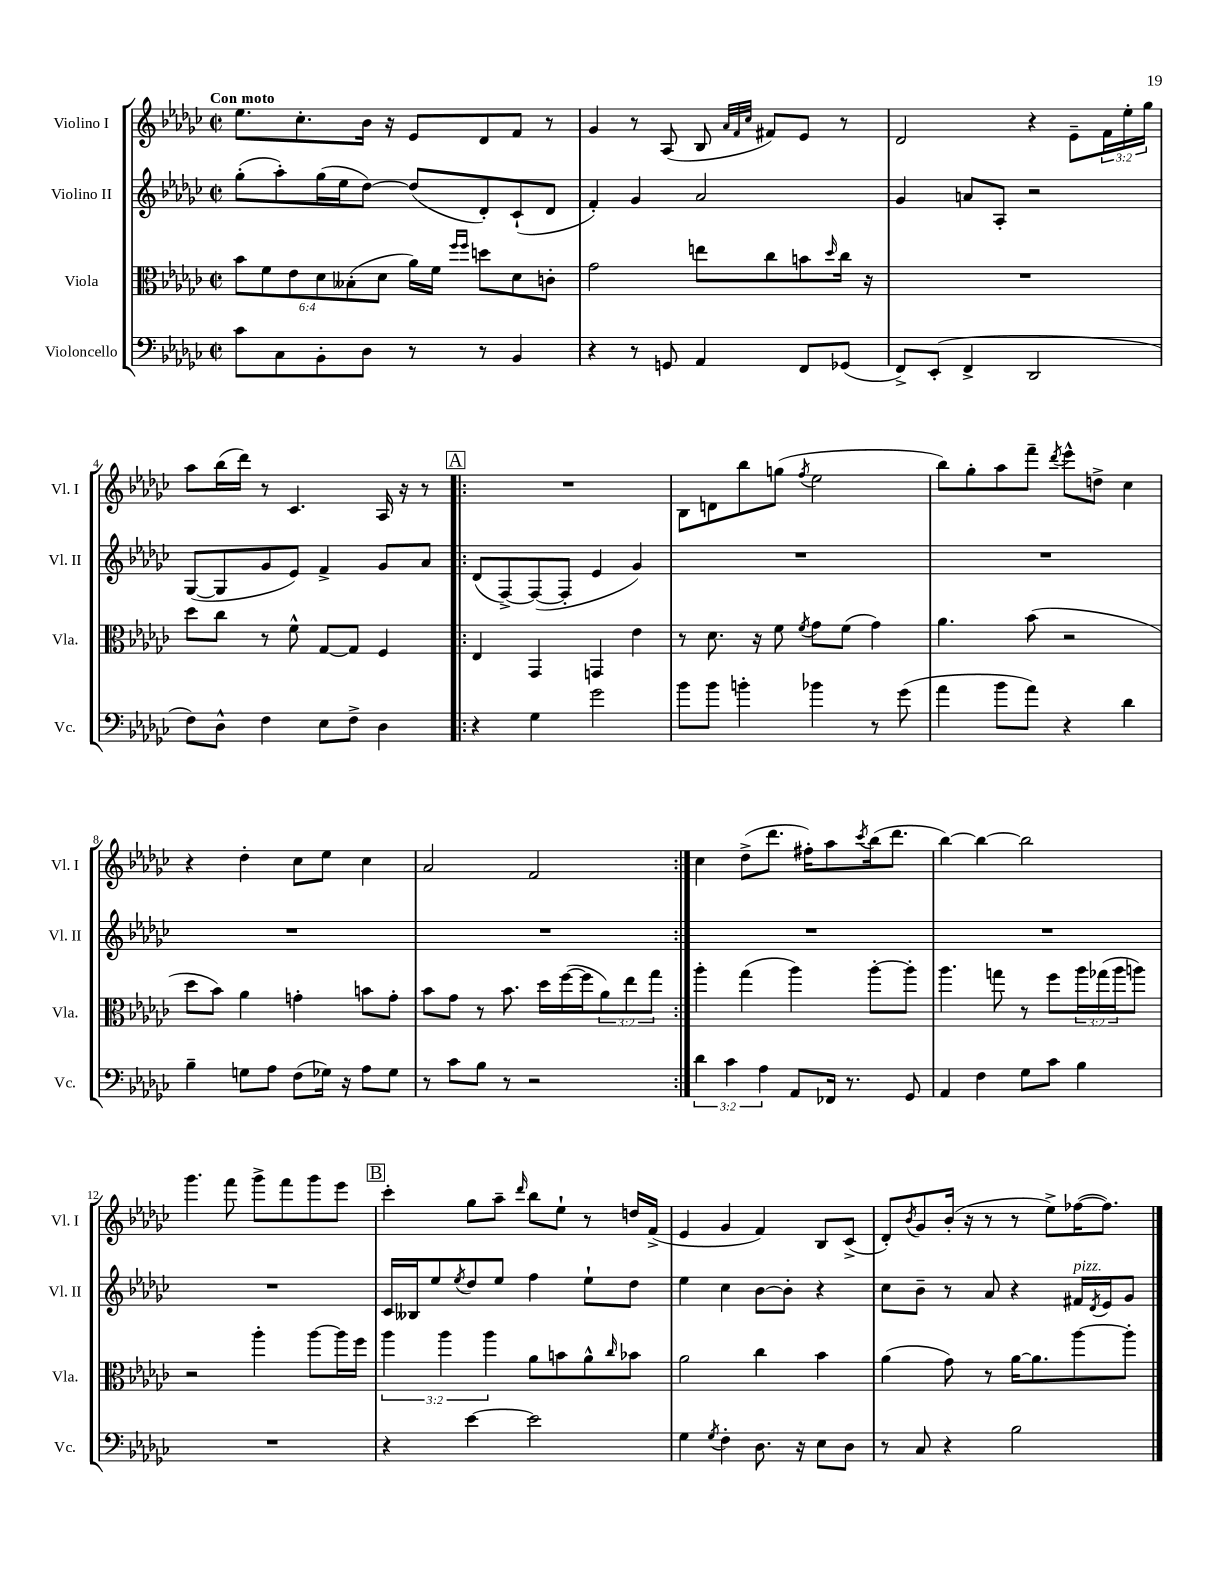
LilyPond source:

<<
\new StaffGroup <<
\new Staff = "s0" \with { instrumentName = "Violino I" shortInstrumentName = "Vl. I" } {
    \clef treble \key ges \major \defaultTimeSignature \time 2/2 \override Staff.TupletNumber.text = #tuplet-number::calc-fraction-text \tempo "Con moto"
    ees''8. ces''8.-. bes'16 r16 ees'8 des'8 f'8 r8 |
    ges'4 r8 aes8( bes8 \grace { aes'32 f'32 ces''32 } fis'8) ees'8 r8 |
    des'2 r4 ees'8-- \tuplet 3/2 { f'16 ees''16-. ges''16 } |
    aes''8 bes''16( des'''16) r8 ces'4. aes16 r16 r8 |
    \repeat volta 2 { \mark \markup { \box "A" } R1 |
    bes8 d'8 bes''8 g''8( \acciaccatura { f''8 } ees''2 |
    bes''8) ges''8-. aes''8 f'''8-- \acciaccatura { des'''8 } ees'''8-^ d''8-> ces''4 |
    r4 des''4-. ces''8 ees''8 ces''4 |
    aes'2 f'2 | }
    ces''4 des''8->( des'''8. fis''16-.) aes''8 \acciaccatura { ces'''8 } bes''16( des'''8. |
    bes''4~) bes''4~ bes''2 |
    ges'''4. f'''8 ges'''8-> f'''8 ges'''8 ees'''8 |
    \mark \markup { \box "B" } ces'''4-. ges''8 aes''8-- \grace { des'''16 } bes''8 ees''8-! r8 d''16 f'16->( |
    ees'4 ges'4 f'4) bes8 ces'8->( |
    des'8-.) \acciaccatura { bes'8 } ges'8 bes'16-.( r16 r8 r8 ees''8->) fes''16~( fes''8.) \bar "|." |
}
\new Staff = "s1" \with { instrumentName = "Violino II" shortInstrumentName = "Vl. II" } {
    \clef treble \key ges \major \defaultTimeSignature \time 2/2
    ges''8-.( aes''8-.) ges''16( ees''16 des''8~) des''8( des'8-.) ces'8-!( des'8 |
    f'4-.) ges'4 aes'2 |
    ges'4 a'8 aes8-. r2 |
    ges8~( ges8 ges'8 ees'8) f'4-> ges'8 aes'8 |
    \repeat volta 2 { \mark \markup { \box "A" } des'8( f8~->) f8~( f8-. ees'4 ges'4) |
    R1 |
    R1 |
    R1 |
    R1 | }
    R1 |
    R1 |
    R1 |
    \mark \markup { \box "B" } ces'16 beses16 ees''8 \acciaccatura { ees''8 } des''8 ees''8 f''4 ees''8-! des''8 |
    ees''4 ces''4 bes'8~ bes'8-. r4 |
    ces''8 bes'8-- r8 aes'8 r4 fis'16^\markup { \italic "pizz." } \acciaccatura { des'8 } ees'16 ges'8 \bar "|." |
}
\new Staff = "s2" \with { instrumentName = "Viola" shortInstrumentName = "Vla." } {
    \clef alto \key ges \major \defaultTimeSignature \time 2/2 \override Staff.TupletNumber.text = #tuplet-number::calc-fraction-text
    \tuplet 6/4 { bes'8 f'8 ees'8 des'8 beses8-.( des'8 } aes'16) f'16 \grace { f''16 f''16 } d''8 des'8 c'8-. |
    ges'2 e''8 ces''8 b'8 \grace { des''16 } ces''16 r16 |
    R1 |
    des''8 ces''8 r8 f'8-^ ges8~ ges8 f4 |
    \repeat volta 2 { \mark \markup { \box "A" } ees4 ges,4 g,4 ees'4 |
    r8 des'8. r16 f'8 \acciaccatura { f'8 } ges'8 f'8( ges'4) |
    aes'4. bes'8( r2 |
    des''8 bes'8) aes'4 g'4-. b'8 g'8-. |
    bes'8 ges'8 r8 bes'8. des''16 f''16~( f''16 \tuplet 3/2 { aes'8) ees''8 ges''8 } | }
    aes''4-. ges''4( aes''4) aes''8~-. aes''8-. |
    aes''4. g''8 r8 f''8 \tuplet 3/2 { aes''16 ges''16( aes''16 } a''8) |
    r2 aes''4-. aes''8~ aes''16 f''16 |
    \mark \markup { \box "B" } \tuplet 3/2 { aes''4 aes''4 aes''4 } aes'8 b'8 aes'8-^ \grace { ces''16 } bes'8 |
    aes'2 ces''4 bes'4 |
    aes'4( ges'8) r8 aes'16~ aes'8. aes''8~ aes''8-. \bar "|." |
}
\new Staff = "s3" \with { instrumentName = "Violoncello" shortInstrumentName = "Vc." } {
    \clef bass \key ges \major \defaultTimeSignature \time 2/2 \override Staff.TupletNumber.text = #tuplet-number::calc-fraction-text
    ces'8 ces8 bes,8-. des8 r8 r8 bes,4 |
    r4 r8 g,8 aes,4 f,8 ges,8( |
    f,8->) ees,8-.( f,4-> des,2 |
    f8) des8-^ f4 ees8 f8-> des4 |
    \repeat volta 2 { \mark \markup { \box "A" } r4 ges4 ges'2 |
    bes'8 bes'8 b'4-. bes'4 r8 ges'8( |
    aes'4 bes'8 aes'8) r4 des'4 |
    bes4-- g8 aes8 f8( ges16) r16 aes8 ges8 |
    r8 ces'8 bes8 r8 r2 | }
    \tuplet 3/2 { des'4 ces'4 aes4 } aes,8 fes,16 r8. ges,8 |
    aes,4 f4 ges8 ces'8 bes4 |
    R1 |
    \mark \markup { \box "B" } r4 ees'4~ ees'2 |
    ges4 \acciaccatura { ges8 } f4-. des8. r16 ees8 des8 |
    r8 ces8 r4 bes2 \bar "|." |
}
>>
>>
